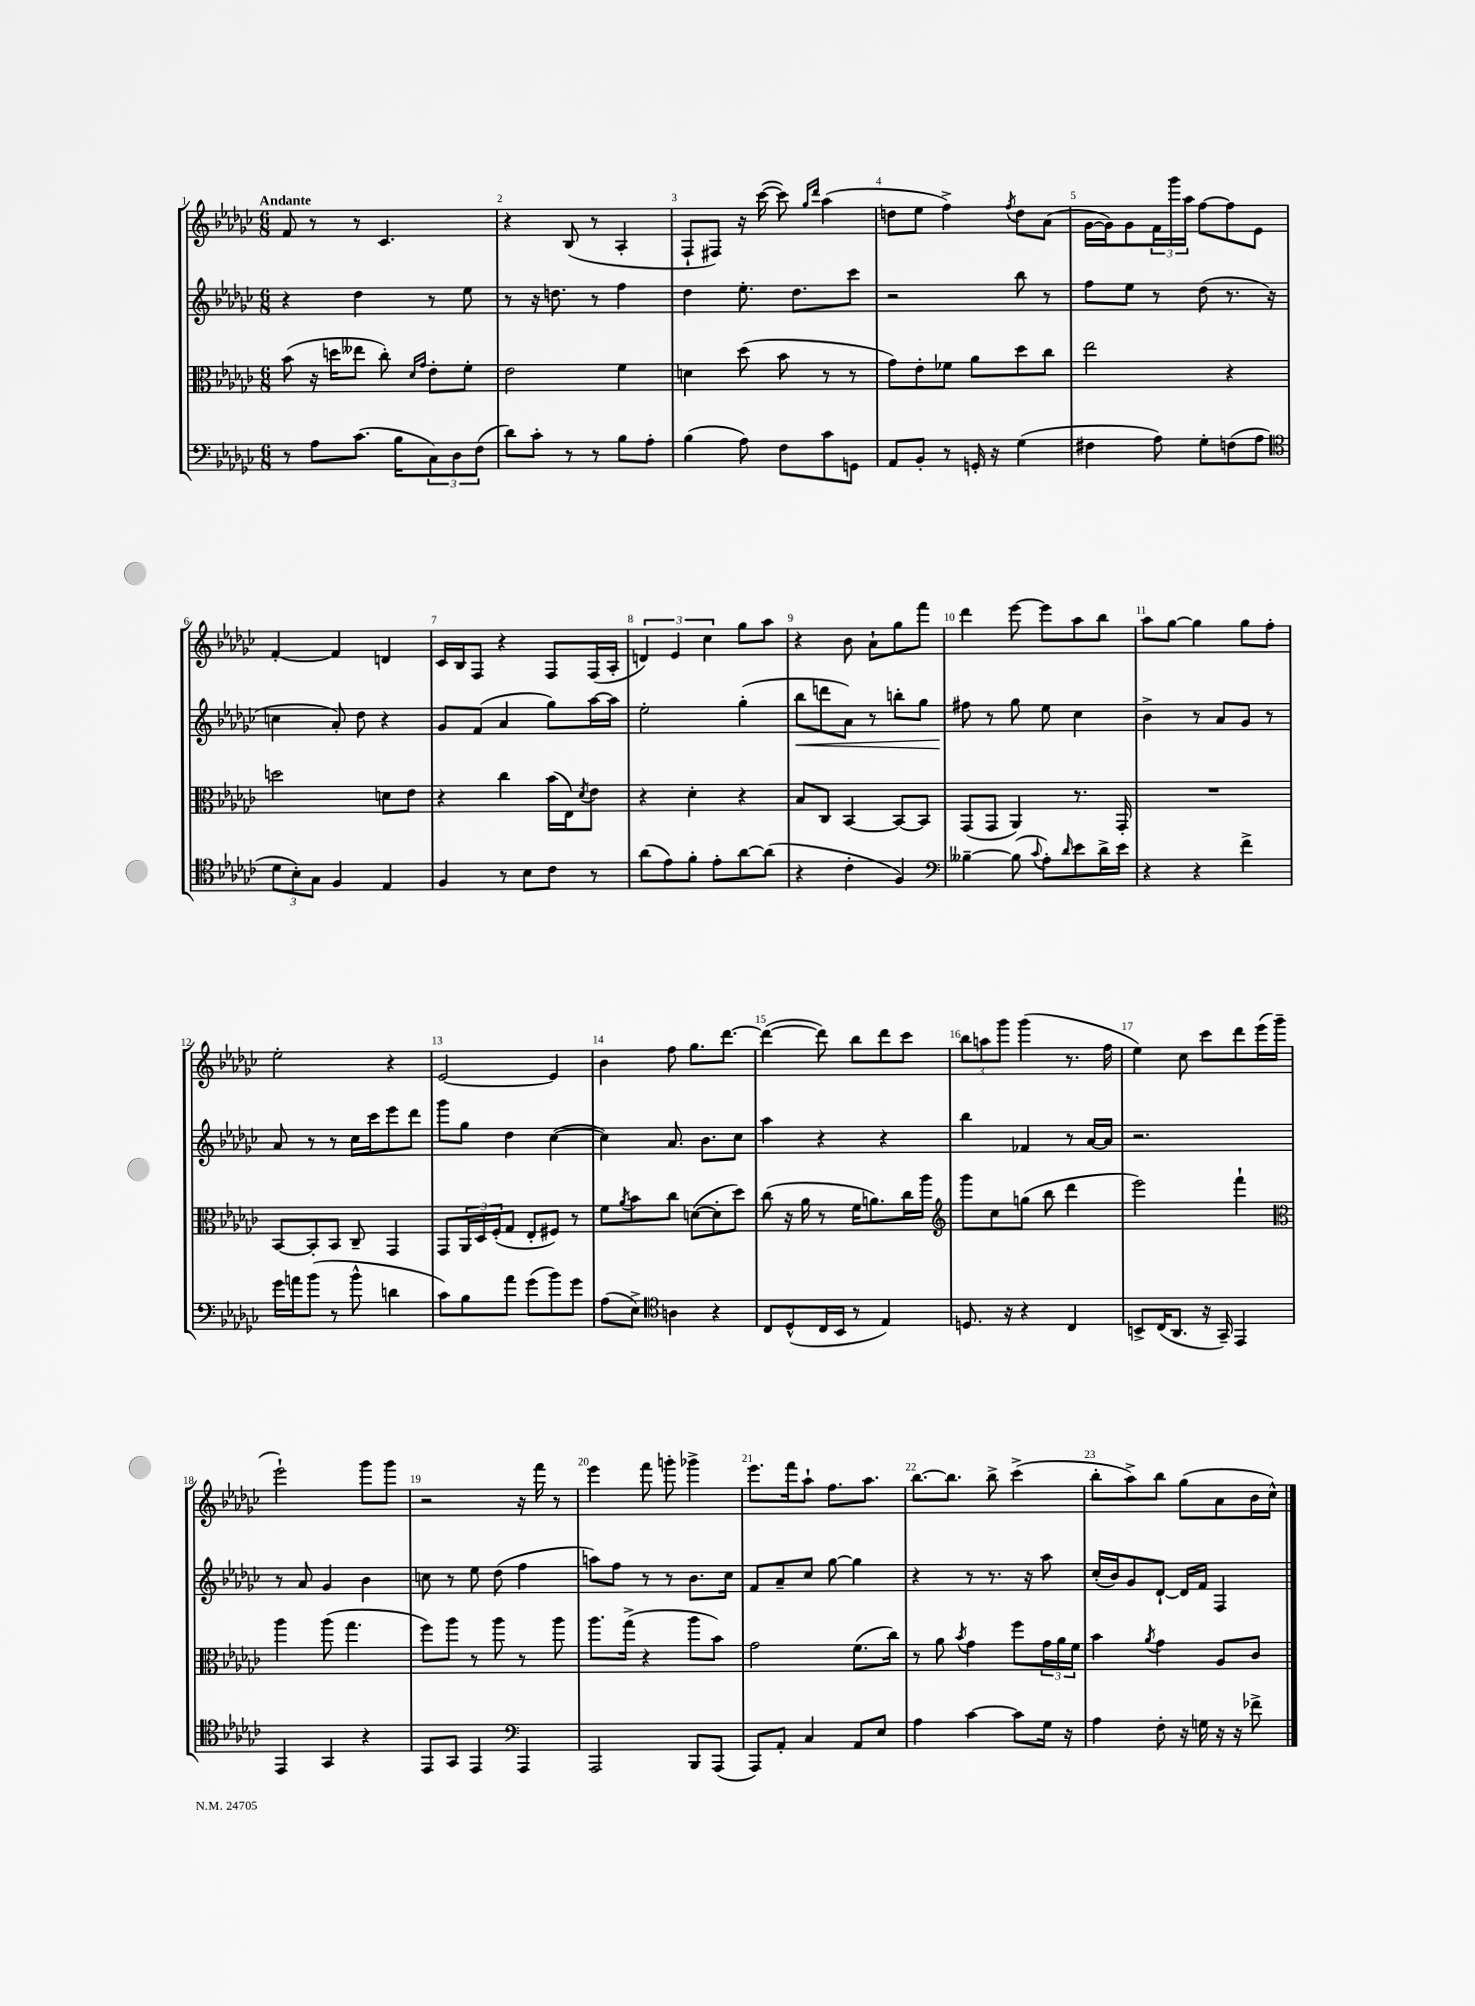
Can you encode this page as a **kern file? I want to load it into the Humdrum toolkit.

**kern	**kern	**kern	**kern
*staff4	*staff3	*staff2	*staff1
*clefF4	*clefC3	*clefG2	*clefG2
*k[b-e-a-d-g-c-]	*k[b-e-a-d-g-c-]	*k[b-e-a-d-g-c-]	*k[b-e-a-d-g-c-]
*M6/8	*M6/8	*M6/8	*M6/8
8r	(8b-\	4r	8f/
8A-\L	16r	.	8r
.	16dd\LK	.	.
(8.c-\J	8ee--\J	4dd-\	8r
.	8cc-'\)	.	4.c-/
16B-\LK	.	.	.
.	16qqd-/LL	.	.
.	16qqg-/JJ	.	.
12C-\)	8e-'\L	8r	.
12D-\	.	.	.
.	8f'\J	8ee-\	.
(12F\J	.	.	.
=	=	=	=
8d-\L)	2e-\	8r	4r
8c-'\J	.	16r	.
.	.	8.dd\	.
8r	.	.	(8B-/
8r	.	8r	8r
8B-\L	4f\	4ff\	4A-'/
8A-'\J	.	.	.
=	=	=	=
(4B-\	4d\	4dd-\	8F`/L
.	.	.	8F#/J)
8A-\)	(8dd-\	8.ee-'\	16r
.	.	.	([16ccc-\
8F\L	8b-\	.	8ccc-\])
.	.	8.dd-\L	.
.	.	.	16qqgg-/LL
.	.	.	16qqddd-/JJ
8c-\	8r	.	(4aa-\
8GG\J	8r	8ccc-\J	.
=	=	=	=
8AA-/L	8g-\L)	2r	8dd\L
8BB-'/J	8e-'\	.	8ee-\J
8r	8f-\J	.	4ff^\)
16GG'/	8a-\L	.	.
16r	.	.	.
.	.	.	8qff/
(4G-\	8dd-\	8bb-\	8dd\L
.	8cc-\J	8r	(8a-\J
=	=	=	=
4F#\	2ee-\	8ff\L	[16g-\LL
.	.	.	16g-\]J)
.	.	8ee-\J	8g-\
8A-\)	.	8r	24f\L
.	.	.	24ggg-\
.	.	.	24aa-\JJ
8G-'\L	.	(8dd-\	[8ff\L
(8F\	4r	8.r	8ff\]
8A-\J	.	.	8e-\J
.	.	16r	.
=	=	=	=
*clefC4	*	*	*
12d-\L	2dd\	4cc\	[4f'/
12B-'\)	.	.	.
12G-\J	.	.	.
4F/	.	8a-'/)	4f/]
.	.	8dd-\	.
4E-/	8d\L	4r	4d/
.	8e-\J	.	.
=	=	=	=
4F/	4r	8g-/L	16c-/LL
.	.	.	16B-/J
.	.	(8f/J	8F/J
8r	4cc-\	4a-/	4r
8B-\L	.	.	.
8c-\J	(16b-\LL	8gg-\L)	8F/L
.	16E-\J)	.	.
.	8qd-/	.	.
8r	8e-\J	[16aa-\L	(16F/L
.	.	16aa-\]JJ	16A-'/JJ
=	=	=	=
(8a-\L	4r	2ee-'\	6d/)
8e-\)	.	.	.
.	.	.	6e-/
8f'\J	4d-'\	.	.
.	.	.	6cc-\
8e-'\L	.	.	.
[8a-\	4r	(4gg-'\	8gg-\L
(8a-\]J	.	.	8aa-\J
=	=	=	=
4r	8B-/L	8bb-\L	4r
.	8C-/J	8ddd\	.
4c-'\	[4BB-/	8a-\J)	8b-\
.	.	8r	8a-`\L
4F/)	8BB-/_L	8bb'\L	8gg-\
.	8BB-/]J	8gg-\J	8fff\J
=	=	=	=
*clefF4	*	*	*
[4B--~\	(8GG-/L	8ff#\	4ddd-\
.	8GG-/J	8r	.
(8B--\]	4AA-/)	8gg-\	[8eee-\
8qqc-/	.	.	.
8A-'\L)	.	8ee-\	8eee-\]L
16qqd-/	.	.	.
8e-\	8.r	4cc-\	8aa-\
16d-^\L	.	.	8bb-\J
16e-\JJ	16GG-'/	.	.
=	=	=	=
4r	2.r	4b-^\	8aa-\L
.	.	.	[8gg-\J
4r	.	8r	4gg-\]
.	.	8a-/L	.
4f^\	.	8g-/J	8gg-\L
.	.	8r	8ff'\J
=	=	=	=
16g-\LL	[8BB-/L	8a-/	2ee-'\
16a\J	.	.	.
(8b-\J	8BB-'/]	8r	.
8r	8BB-/J	8r	.
8b-^^\	8C-~/	16cc-\LL	.
.	.	16ccc-\J	.
4d\	4GG-/	8eee-\	4r
.	.	8ddd-\J	.
=	=	=	=
8c-\L)	8GG-/L	8ggg-\L	[2e-/
8B-\	24AA-/L	8gg-\J	.
.	24D-/	.	.
.	(24F'/J	.	.
8a-\J	8G-/J	4dd-\	.
(8g-\L	8E-'/L	.	.
8b-\)	8F#/J)	([4cc-\	4e-/]
8g-\J	8r	.	.
=	=	=	=
(8A-\L	8f\L	4cc-\])	4b-\
.	8qa-/	.	.
8E-^\J)	8b-\	.	.
*clefC4	*	*	*
4A\	8cc-\J	8.a-/	8ff\
.	([8d\L	.	8.gg-\L
.	.	8.b-\L	.
4r	8d'\]	.	.
.	.	.	[8.ddd-\J
.	8dd-\J)	8cc-\J	.
=	=	=	=
8C-/L	(8cc-\	4aa-\	(4ddd-\_
(8D-^^/	16r	.	.
.	16a-\	.	.
16C-/L	8r	4r	8ddd-\])
16BB-/JJ	.	.	.
8r	16f\LK	.	8bb-\L
.	8.a\)	.	.
4E-/)	.	4r	8ddd-\
.	16cc-\L	.	8ccc-\J
.	16aa-\JJ	.	.
=	=	=	=
*	*clefG2	*	*
8.D/	8ggg-\L	4bb-\	12bb-\L
.	.	.	12aa\
.	8cc-\	.	.
.	.	.	12ggg-\J
16r	.	.	.
4r	(8gg\J	4f-/	(4ggg-\
.	8bb-\	.	.
4C-/	4ddd-\	8r	8.r
.	.	[16a-/LL	.
.	.	16a-/]JJ	16ff\
=	=	=	=
8BB^/L	2eee-\)	2.r	4ee-\)
(16C-/K	.	.	.
8.AA-/J	.	.	.
.	.	.	8cc-\
16r	.	.	8ccc-\L
16GG-~/)	.	.	.
4EE-/	4fff`\	.	8ddd-\
.	.	.	(16eee-\L
.	.	.	16ggg-~\JJ
=	=	=	=
*	*clefC3	*	*
4EE-/	4aa-\	8r	2eee-`\)
.	.	8a-/	.
4GG-/	(8aa-\	4g-/	.
.	4.gg-\	.	.
4r	.	4b-\	8ggg-\L
.	.	.	8ggg-\J
=	=	=	=
8EE-/L	8ff\L)	8cc\	2r
8GG-/J	8aa-\J	8r	.
4EE-/	8r	8ee-\	.
.	8aa-\	(8dd-\	.
*clefF4	*	*	*
4AAA-/	8r	4ff\	16r
.	.	.	16fff\
.	8aa-\	.	8r
=	=	=	=
2AAA-/	8.aa-\L	8aa\L)	4eee-\
.	.	8ff\J	.
.	(16gg-^\Jk	.	.
.	4r	8r	8fff\
.	.	8r	8ggg'\
8BBB-/L	8aa-\L	8.b-\L	4ggg-^\
(8AAA-/J	8b-\J)	.	.
.	.	16cc-\Jk	.
=	=	=	=
8AAA-/L)	2g-\	8f/L	8.eee-\L
8AA-'/J	.	8a-~/	.
.	.	.	16fff\k
4C-/	.	8cc-/J	8aa-`\J
.	.	[8gg-\	8.ff\L
8AA-/L	(8.f\L	4gg-\]	.
.	.	.	8.aa-\J
8E-/J	.	.	.
.	16cc-\Jk)	.	.
=	=	=	=
4A-\	8r	4r	[8.bb-\L
.	8a-\	.	.
.	.	.	8.bb-\]J
.	8qb-/	.	.
[4c-\	4g-\	8r	.
.	.	8.r	8bb-^\
8c-\]L	8ff\L	.	(4ccc-^\
.	.	16r	.
16G-\Jk	24g-\L	8aa-\	.
.	24a-\	.	.
16r	.	.	.
.	24f\JJ	.	.
=	=	=	=
4A-\	4b-\	(16cc-'/LL	8bb-'\L
.	.	16b-/J)	.
.	.	8g-/	8aa-^\)
.	8qa-/	.	.
8F'\	4g-\	[8d-`/J	8bb-\J
16r	.	16d-/]LL	(8gg-\L
16G\	.	16f/JJ	.
16r	8A-/L	4F/	8a-\
16r	.	.	.
8f-^\	8c-/J	.	16b-\L
.	.	.	16cc-^^\JJ)
==	==	==	==
*-	*-	*-	*-
